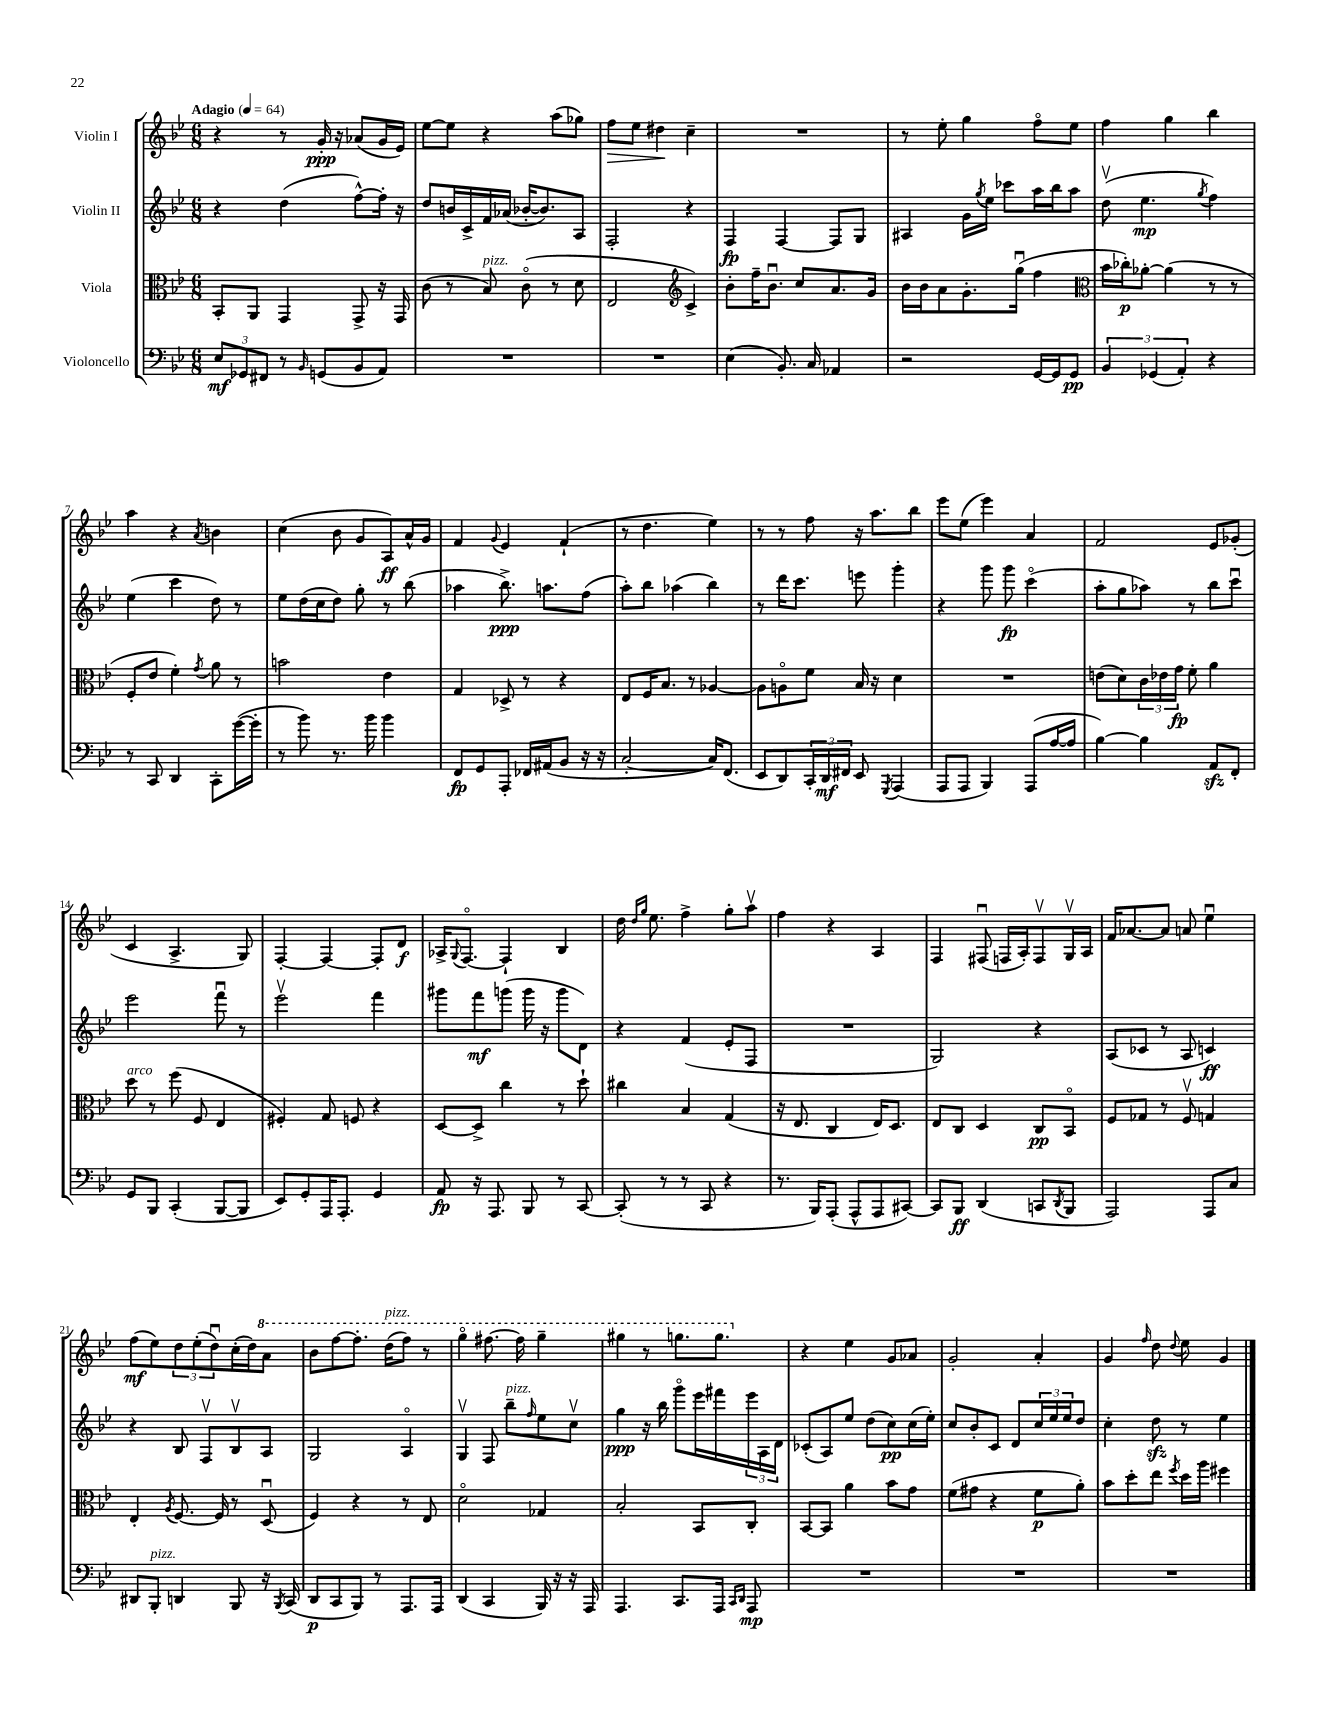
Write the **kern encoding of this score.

**kern	**kern	**kern	**kern
*staff4	*staff3	*staff2	*staff1
*clefF4	*clefC3	*clefG2	*clefG2
*k[b-e-]	*k[b-e-]	*k[b-e-]	*k[b-e-]
*M6/8	*M6/8	*M6/8	*M6/8
*MM64	*MM64	*MM64	*MM64
12E-	8BB-'	4r	4r
12GG-	.	.	.
.	8AA	.	.
12FF#	.	.	.
8r	4GG	(4dd	8r
16qqBB-	.	.	.
(8GG	.	.	16g'
.	.	.	16r
8BB-	8GG^	[8ff^^)	(8a-
8AA)	16r	16ff']	16g
.	16GG	16r	16e-)
=	=	=	=
2.r	(8c	8dd	[8ee-
.	8r	16b	8ee-]
.	.	16c^	.
.	8B-)	16f	4r
.	.	(16a-	.
.	(8co	[16b-'	.
.	.	8.b-])	.
.	8r	.	(8aa
.	8d	8A	8gg-)
=	=	=	=
2.r	2E-	2F'	8ff
.	.	.	8ee-
.	.	.	4dd#
*	*clefG2	*	*
.	4c^)	4r	4cc~
=	=	=	=
(4E-	8b-'	4F	2.r
.	16ff~	.	.
.	8.b-u	.	.
8.BB-')	.	[4F	.
.	8cc	.	.
16C	.	.	.
4AA-	8.a	8F]	.
.	.	8G	.
.	16g	.	.
=	=	=	=
2r	16b-	4A#	8r
.	16b-	.	.
.	8a	.	8ee-'
.	8.g'	16g	4gg
.	.	8qgg	.
.	.	16ee-	.
.	.	8ccc-	.
.	(16ggu	.	.
[16GG	4ff	16aa	8ffo
16GG]	.	16bb-	.
8GG	.	8aa	8ee-
=	=	=	=
*	*clefC3	*	*
6BB-	16b-	(8ddv	4ff
.	16cc-')	.	.
.	[8a-'	4.ee-	.
(6GG-	.	.	.
.	(4a-]	.	4gg
6AA')	.	.	.
.	.	8qgg	.
4r	8r	4ff)	4bb-
.	8r	.	.
=	=	=	=
8r	8F'	(4ee-	4aa
8CC	8e-	.	.
4DD	4f')	4ccc	4r
.	8qg	.	8qa
8CC'	8a	8dd)	4b
([16g	8r	8r	.
16g']	.	.	.
=	=	=	=
8r	2b	8ee-	(4cc
8b-)	.	(16dd	.
.	.	16cc	.
8.r	.	8dd)	8b-
.	.	8gg'	8g
16b-	.	.	.
4b-	4e-	8r	8A)
.	.	(8bb-	16a^^
.	.	.	16g
=	=	=	=
8FF	4G	4aa-	4f
8GG	.	.	.
.	.	.	8qqg
8AAA'	8D-^	8.bb-^)	4e-
16FF-	8r	.	.
(16AA#	.	8.aa	.
8BB-	4r	.	(4f`
16r	.	(8ff	.
16r	.	.	.
=	=	=	=
[2C'	8E-	8aa')	8r
.	16F	8bb-	4.dd
.	8.B-	.	.
.	.	(4aa-	.
.	8r	.	.
16C])	[4A-	4bb-)	4ee-)
(8.FF	.	.	.
=	=	=	=
8EE-	8A-]	8r	8r
8DD)	8Ao	16ddd	8r
.	.	8.ccc	.
24CC'	8f	.	8ff
24DD	.	.	.
24FF#	.	.	.
8EE-	16B-	8eee	16r
.	16r	.	8.aa
8qGGG	.	.	.
(4AAA	4d	4ggg'	.
.	.	.	8bb-
=	=	=	=
8AAA	2.r	4r	8eee-
8AAA	.	.	(8ee-
4BBB-)	.	8ggg	4eee-)
.	.	8ggg	.
(8AAA	.	(4ccco	4a
[16A	.	.	.
16A]	.	.	.
=	=	=	=
[4B-)	(8e	8aa'	2f
.	8d)	8gg	.
4B-]	24c	8aa-)	.
.	24e-	.	.
.	24g	.	.
.	8f'	8r	.
8AA	4a	8bb-	8e-
8FF'	.	8cccu	(8g-'
=	=	=	=
8GG	8dd	2eee-	4c
8BBB-	8r	.	.
(4CC'	(8ff	.	4.A^
.	8F	.	.
[8BBB-	4E-	8fffu	.
8BBB-]	.	8r	8G)
=	=	=	=
8EE-)	4F#')	2eee-v	[4F'
8GG'	.	.	.
16AAA	8G	.	4F_
8.AAA'	.	.	.
.	8F	.	.
4GG	4r	4fff	8F']
.	.	.	8d
=	=	=	=
8AA	[8D	8ggg#	16A-^
.	.	.	8qqG
.	.	.	[8.Fo
16r	8D^]	8fff	.
8.AAA	.	.	.
.	4cc	(8ggg	4F`]
8BBB-	.	16ggg	.
.	.	16r	.
8r	8r	8ggg	4B-
[8CC	8dd`	8d)	.
=	=	=	=
(8CC']	4cc#	4r	16dd
.	.	.	16qqdd
.	.	.	16qqgg
.	.	.	8.ee-
8r	.	.	.
8r	4B-	(4f	4ff^
8CC	.	.	.
4r	(4G	8e-'	8gg'
.	.	8F	8aav
=	=	=	=
8.r	16r	2.r	4ff
.	8.E-	.	.
16BBB-)	.	.	.
(8AAA'	4C	.	4r
8AAA^^	.	.	.
8AAA	16E-)	.	4A
.	8.D	.	.
[8CC#)	.	.	.
=	=	=	=
8CC#]	8E-	2G)	4F
8BBB-	8C	.	.
(4DD	4D	.	(8F#u
.	.	.	16F
.	.	.	16A')
8CC	8C	4r	8Fv
8qDD	.	.	.
8BBB-	8BB-o	.	16Gv
.	.	.	16A
=	=	=	=
2AAA)	8F	(8A	16f
.	.	.	[8.a-
.	8G-	8c-	.
.	8r	8r	8a-]
.	8Fv	8A	8a
8AAA	4G	4c)	4ee-u
8C	.	.	.
=	=	=	=
8DD#	4E-'	4r	(8ff
8BBB-'	.	.	8ee-)
.	8qA	.	.
4DD	[8.F	8B-	12dd
.	.	.	(12ee-'
.	.	8Fv	.
.	.	.	12ddu)
.	16F]	.	.
8BBB-	8r	8B-v	(16cc'
.	.	.	16dd)
16r	(8Du	8A	8aa
8qBBB-	.	.	.
(16CC	.	.	.
=	=	=	=
8DD	4F)	2G	8bb-
8CC	.	.	[8fff
8BBB-)	4r	.	8.fff']
8r	.	.	.
.	.	.	(16ddd
8.AAA	8r	4Ao	8fff)
.	8E-	.	8r
16AAA	.	.	.
=	=	=	=
(4DD	2do	4Gv	4gggo
4CC	.	8F	[8.fff#
.	.	8bb-~	.
.	.	.	16fff#]
.	.	16qqff	.
16BBB-)	4G-	8ee-	4ggg~
16r	.	.	.
16r	.	8ccv	.
16AAA	.	.	.
=	=	=	=
4.AAA	2B-'	4gg	4ggg#
.	.	16r	8r
.	.	16bb-	.
8.CC	.	8gggo	8.ggg
.	8BB-	16eee-	.
16AAA	.	16fff#	8.ggg
16qqCC	.	.	.
16qqDD	.	.	.
8AAA	8C'	24eee-	.
.	.	24A	.
.	.	24d	.
=	=	=	=
2.r	[8BB-	(8c-'	4r
.	8BB-]	8A)	.
.	4a	8ee-	4ee-
.	.	(8dd	.
.	8b-	8cc)	8g
.	8g	(16cc	8a-
.	.	16ee-')	.
=	=	=	=
2.r	(8f	8cc	2g'
.	8g#	8b-'	.
.	4r	8c	.
.	.	8d	.
.	8f	24cc	4a'
.	.	24ee-	.
.	.	24ee-	.
.	8a')	8dd	.
=	=	=	=
2.r	8b-	4cc'	4g
.	8dd'	.	.
.	.	.	16qqff
.	8ee-	8dd	8dd
.	8qff	.	8qqdd
.	16dd	8r	8ee-
.	16aa	.	.
.	4ff#	4ee-	4g
==	==	==	==
*-	*-	*-	*-
